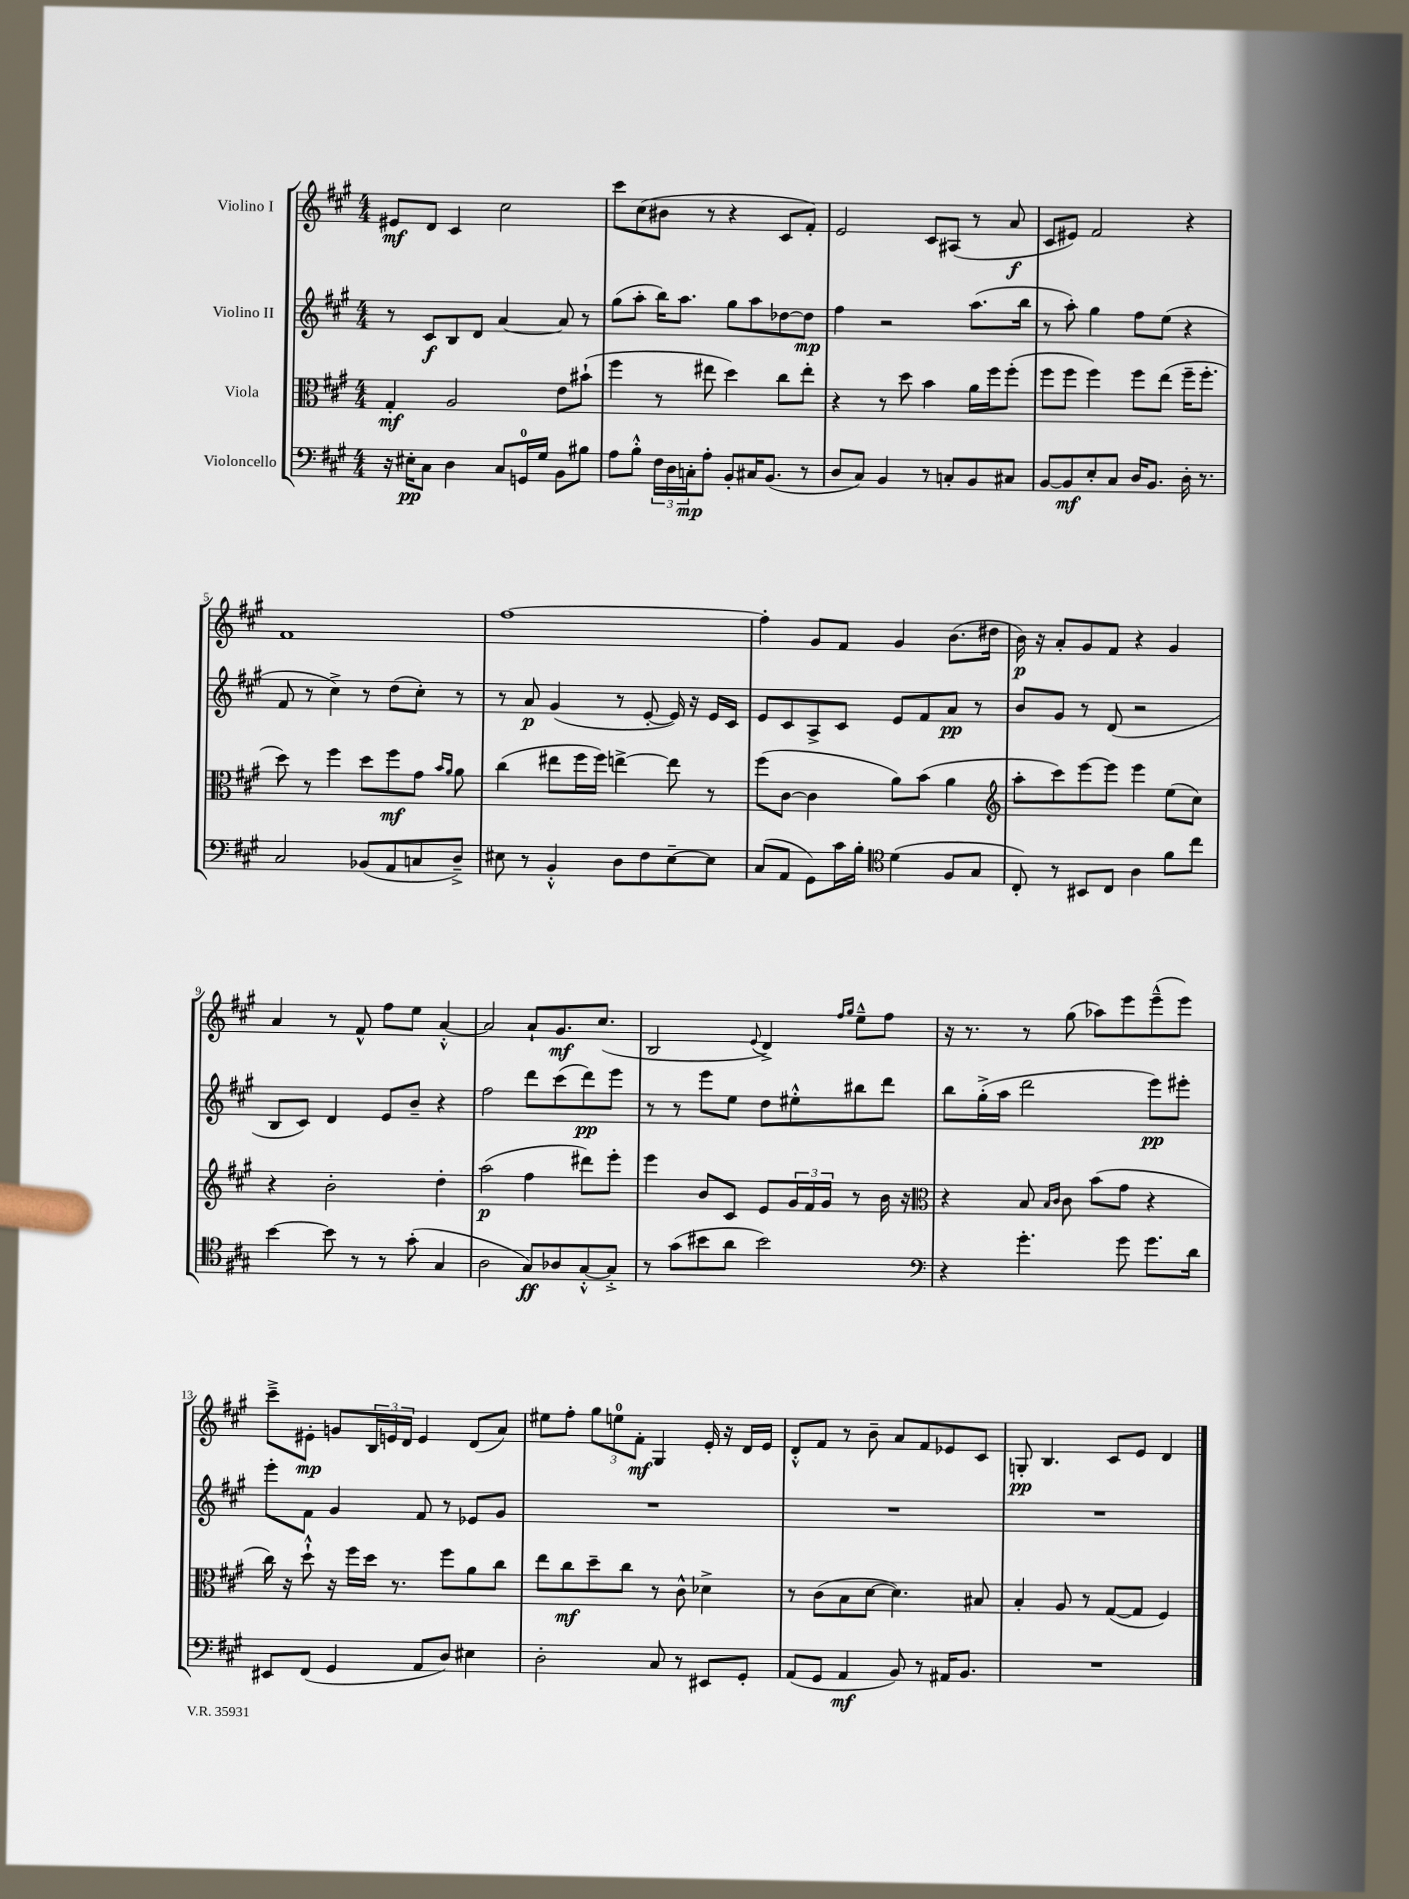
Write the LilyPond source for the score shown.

<<
\new StaffGroup <<
\new Staff = "s0" \with { instrumentName = "Violino I" } {
    \clef treble \key a \major \numericTimeSignature \time 4/4
    eis'8\mf d'8 cis'4 cis''2 |
    cis'''8 cis''8( bis'8 r8 r4 cis'8 fis'8-.) |
    e'2 cis'8 ais8( r8 a'8\f |
    cis'8 eis'8) fis'2 r4 |
    fis'1 |
    fis''1~ |
    fis''4-. gis'8 fis'8 gis'4 b'8.( dis''16 |
    b'16\p) r16 a'8-. gis'8 fis'8 r4 gis'4 |
    a'4 r8 fis'8-^ fis''8 e''8 a'4~-.-^ |
    a'2 a'8-! gis'8.\mf cis''8.( |
    b2 \appoggiatura { e'8 } d'4->) \grace { fis''16 gis''16 } e''8---^ fis''8 |
    r16 r8. r8 gis''8( aes''8) e'''8 e'''8---^( e'''8) |
    cis'''8---> eis'8-.\mp g'8 \tuplet 3/2 { b16 e'16 d'16 } e'4 d'8( a'8) |
    eis''8 fis''8-. \tuplet 3/2 { gis''8 e''8-0 fis'8-.\mf } gis4 e'16-. r16 d'16 e'16 |
    d'8-.-^ fis'8 r8 b'8-- a'8 fis'8 ees'8 cis'8 |
    g8-.\pp b4. cis'8 e'8 d'4 \bar "|." |
}
\new Staff = "s1" \with { instrumentName = "Violino II" } {
    \clef treble \key a \major \numericTimeSignature \time 4/4
    r8 cis'8\f b8 d'8 a'4~ a'8 r8 |
    gis''8( a''8-. b''16) a''8. gis''8 a''8 des''8~ des''8\mp |
    fis''4 r2 a''8.( b''16 |
    r8 a''8-.) gis''4 fis''8 e''8( r4 |
    fis'8 r8 cis''4->) r8 d''8( cis''8-.) r8 |
    r8 a'8\p gis'4( r8 e'8~-. e'16) r16 e'16 cis'16 |
    e'8 cis'8 a8-> cis'8 e'8 fis'8 a'8\pp r8 |
    b'8 gis'8 r8 d'8( r2 |
    b8 cis'8) d'4 e'8 b'8-- r4 |
    fis''2 d'''8 cis'''8( d'''8\pp) e'''8 |
    r8 r8 e'''8 e''8 d''8 eis''8-.-^ bis''8 d'''8 |
    b''8 gis''16-.->( a''16 d'''2 e'''8\pp) eis'''8-. |
    e'''8-. fis'8 gis'4 fis'8 r8 ees'8 gis'8 |
    R1 |
    R1 |
    R1 \bar "|." |
}
\new Staff = "s2" \with { instrumentName = "Viola" } {
    \clef alto \key a \major \numericTimeSignature \time 4/4
    gis4-.\mf a2 e'8 bis'8-!( |
    fis''4 r8 eis''8 d''4) cis''8 eis''8-. |
    r4 r8 d''8 b'4 a'16 fis''16 fis''8-.( |
    fis''8 fis''8 fis''4) fis''8 e''8( fis''16-- fis''8.-. |
    d''8) r8 fis''4 d''8 fis''8\mf gis'8 \grace { b'16 a'16 } a'8 |
    cis''4( eis''8 fis''16 fis''16) e''4~-> e''8 r8 |
    fis''8( cis'8~ cis'4 a'8) b'8( a'4 |
    \clef treble a''8-. cis'''8) e'''8~ e'''8 e'''4 e''8( cis''8) |
    r4 b'2-. d''4-. |
    a''2\p( fis''4 dis'''8) e'''8-. |
    e'''4 b'8 cis'8 e'8 \tuplet 3/2 { gis'16 fis'16 gis'16 } r8 b'16 r16 |
    \clef alto r4 b8 \grace { b16 cis'16 } cis'8 b'8( gis'8 r4 |
    cis''16) r16 d''8-!-^ r16 fis''16 d''16 r8. fis''8 a'8 cis''8 |
    e''8 cis''8\mf d''8-- cis''8 r8 cis'8-^ des'4-> |
    r8 cis'8( b8 d'8~ d'4.) bis8 |
    b4-. a8 r8 gis8~( gis8 fis4) \bar "|." |
}
\new Staff = "s3" \with { instrumentName = "Violoncello" } {
    \clef bass \key a \major \numericTimeSignature \time 4/4
    r16 eis16-.\pp cis8 d4 cis8 g,16-0 gis16 b,8 bis8 |
    a8 b8-.-^ \tuplet 3/2 { fis16 d16 c16-.\mp } a8-. b,8-. cis16 b,8.( r8 |
    d8 cis8) b,4 r8 c8-. b,8 cis8 |
    b,8~ b,8\mf e8-. cis8 d16 b,8. d16-. r8. |
    cis2 bes,8( a,8 c8 d8--->) |
    eis8 r8 b,4-.-^ d8 fis8 eis8~-- eis8 |
    cis8( a,8 gis,8) cis'16 b16-. \clef tenor d'4( fis8 gis8 |
    cis8-.) r8 bis,8 cis8 a4 fis'8 cis''8 |
    b'4~ b'8 r8 r8 gis'8-.( gis4 |
    a2 gis8\ff) aes8 gis8~-.-^ gis8-.-> |
    r8 gis'8( bis'8 a'8 bis'2) |
    \clef bass r4 gis'4.-. gis'8 gis'8. d'16 |
    eis,8 fis,8( gis,4 a,8 d8) eis4 |
    d2-. cis8 r8 eis,8 gis,8-. |
    a,8( gis,8 a,4\mf b,8) r8 ais,16 b,8. |
    R1 \bar "|." |
}
>>
>>
